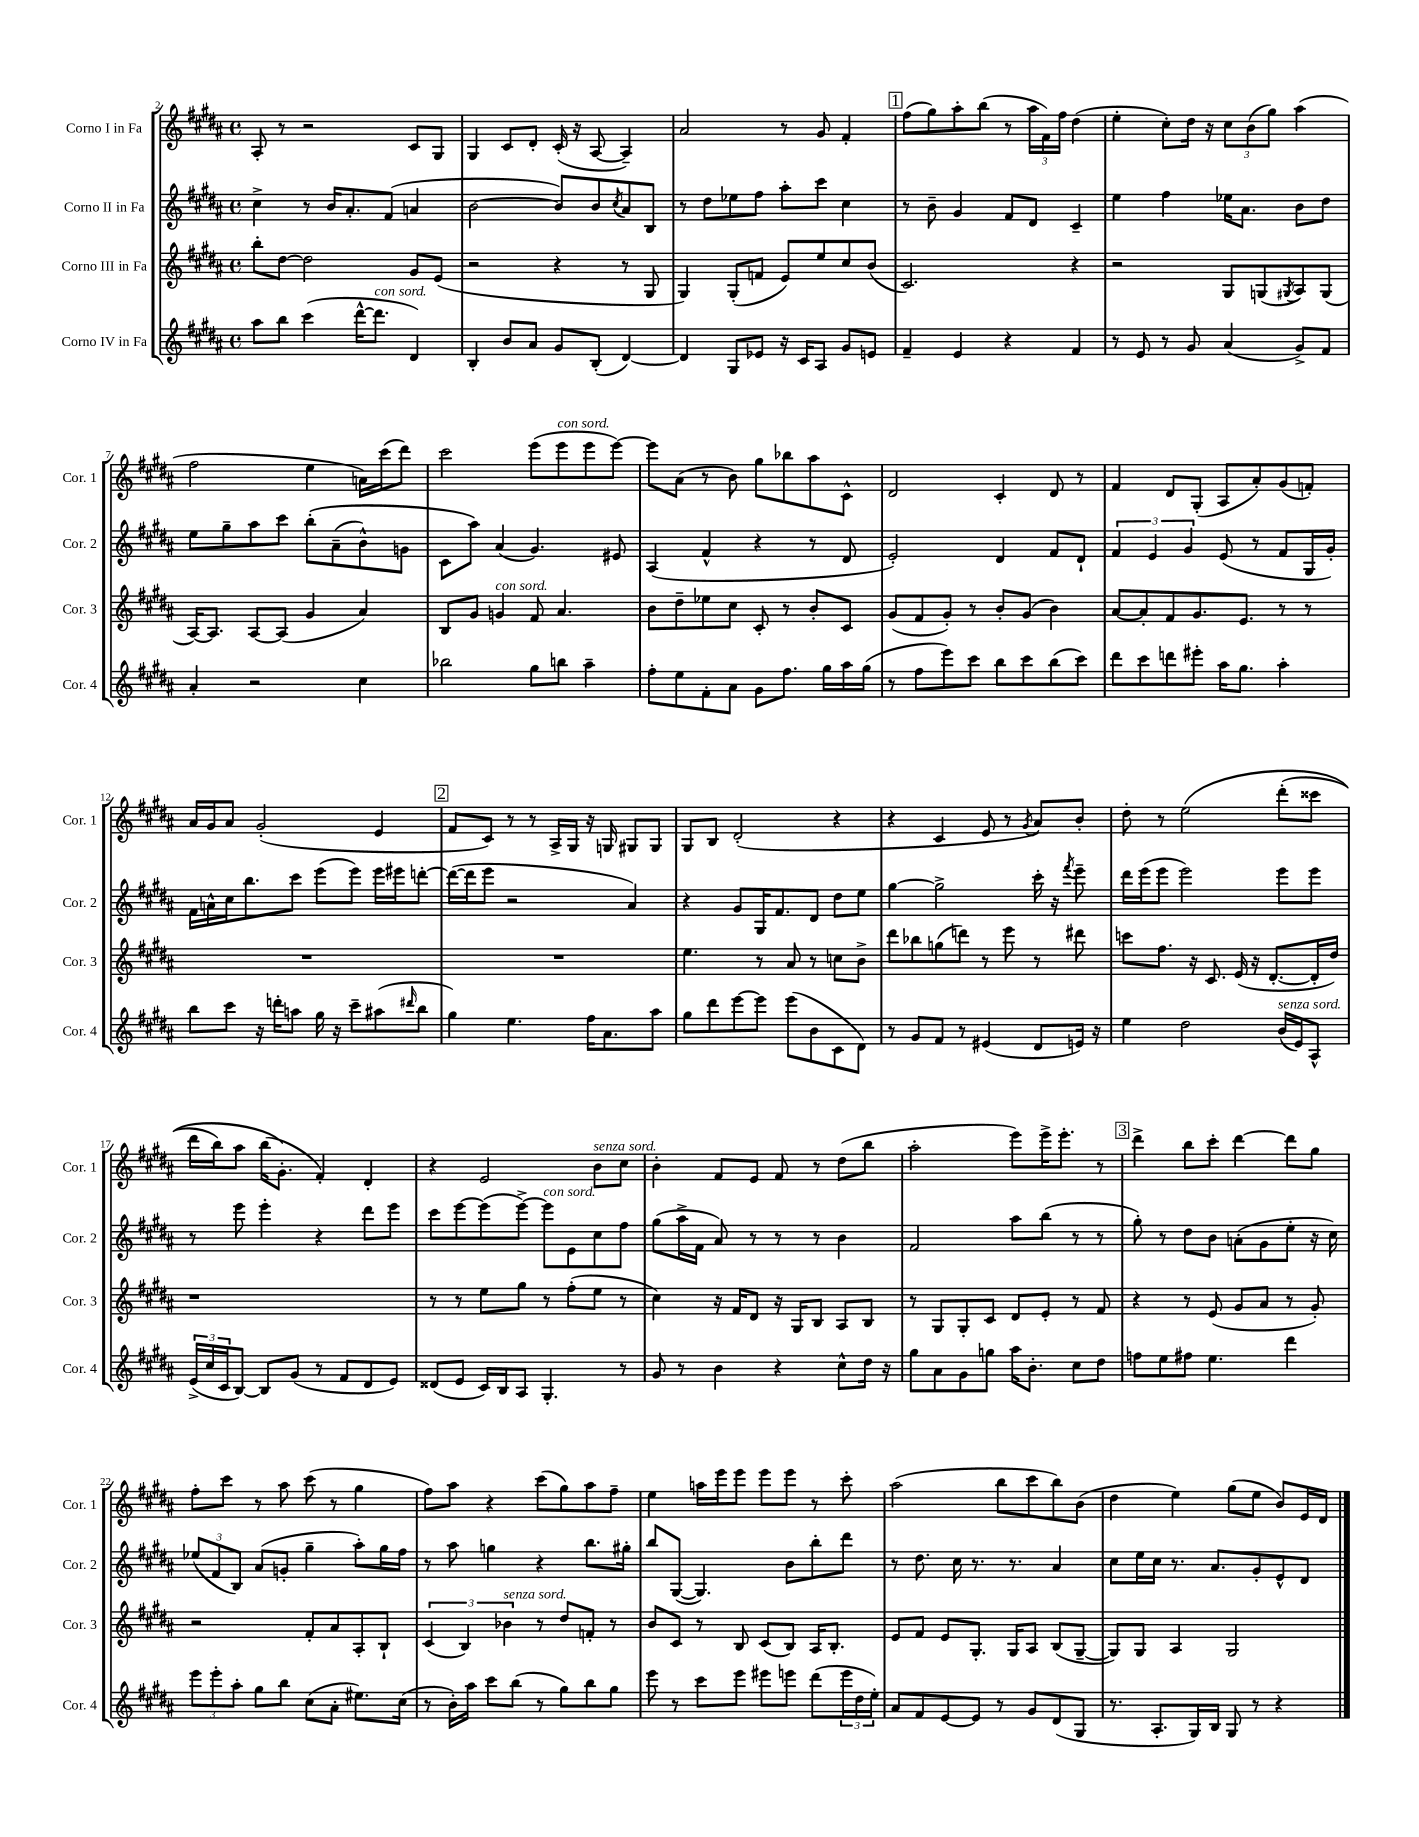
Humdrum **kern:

**kern	**kern	**kern	**kern
*staff4	*staff3	*staff2	*staff1
*clefG2	*clefG2	*clefG2	*clefG2
*k[f#c#g#d#a#]	*k[f#c#g#d#a#]	*k[f#c#g#d#a#]	*k[f#c#g#d#a#]
*M4/4	*M4/4	*M4/4	*M4/4
*met(c)	*met(c)	*met(c)	*met(c)
8aa#	8bb'	4cc#^	8A#'
8bb	[8dd#	.	8r
(4ccc#	2dd#]	8r	2r
.	.	16b	.
.	.	8.a#'	.
[16ddd#^^	.	.	.
8.ddd#]	.	.	.
.	.	(8f#	.
4d#)	8g#	4a	8c#
.	(8e	.	8G#
=	=	=	=
4B'	2r	[2b	4G#
8b	.	.	8c#
8a#	.	.	8d#'
8g#	4r	8b])	(16c#'
.	.	.	16r
(8B'	.	8b	[8A#
.	.	8qcc#	.
[4d#)	8r	8a#	4A#~])
.	8G#	8B	.
=	=	=	=
4d#]	4G#)	8r	2a#
.	.	8dd#	.
8G#	(8G#'	8ee-	.
8e-	8f	8ff#	.
16r	8e)	8aa#'	8r
16c#	.	.	.
8A#	8ee	8ccc#	8g#
8g#	8cc#	4cc#	4f#'
8e	(8b	.	.
=	=	=	=
4f#~	2.c#)	8r	(8ff#
.	.	8b~	8gg#)
4e	.	4g#	8aa#'
.	.	.	(8bb
4r	.	8f#	8r
.	.	8d#	24aa#
.	.	.	24f#)
.	.	.	24ff#
4f#	4r	4c#~	(4dd#
=	=	=	=
8r	2r	4ee	4ee'
8e	.	.	.
8r	.	4ff#	8cc#')
8g#	.	.	16dd#
.	.	.	16r
(4a#	8G#	16ee-	12cc#
.	.	8.a#	.
.	.	.	(12b
.	(8G	.	.
.	.	.	12gg#)
.	8qG#	.	.
8g#^)	8A#)	8b	(4aa#
8f#	(8G#	8dd#	.
=	=	=	=
4a#'	[16A#)	8ee	2ff#
.	8.A#]	.	.
.	.	8gg#~	.
2r	[8A#	8aa#	.
.	(8A#]	8ccc#	.
.	4g#	&(8bb'	4ee
.	.	(8a#~	.
4cc#	4a#)	8b^^)	16a)
.	.	.	(16ccc#
.	.	8g	8ddd#)
=	=	=	=
2bb-	8B	8c#	2ccc#
.	8g#	8aa#&)	.
.	4g	(4a#	.
8gg#	8f#	4.g#)	(8eee
8bb	4.a#	.	8eee
4aa#~	.	.	8eee
.	.	8e#	[8eee)
=	=	=	=
8ff#'	8b	(4A#	8eee]
8ee	8dd#~	.	(8a#
8f#'	8ee-	4f#^^	8r
8a#	8cc#	.	8b)
8g#	8c#'	4r	8gg#
8.ff#	8r	.	8bb-
.	8b'	8r	8aa#
16gg#	.	.	.
16aa#	8c#	8d#	8c#^^
(16gg#	.	.	.
=	=	=	=
8r	(8g#	2e')	2d#
8ff#	8f#	.	.
8eee)	8g#')	.	.
8ccc#	8r	.	.
8bb	8b'	4d#	4c#'
8ccc#	(8g#	.	.
(8bb	4b)	8f#	8d#
8ccc#)	.	8d#`	8r
=	=	=	=
8ddd#	[8a#	6f#	4f#
8ccc#	8a#']	.	.
.	.	6e	.
8ddd	8f#	.	8d#
.	.	6g#	.
8eee#'	8.g#	.	(8G#'
16aa#	.	(8e	8A#
8.gg#	8.e	.	.
.	.	8r	8a#')
4aa#'	8r	8f#	(8g#
.	8r	16G#	8f')
.	.	16g#')	.
=	=	=	=
8bb	1r	16f#	16a#
.	.	16a^^	16g#
8ccc#	.	16cc#	8a#
.	.	8.bb	.
16r	.	.	(2g#'
16ddd'	.	.	.
8aa	.	8ccc#	.
16gg#	.	(8eee	.
16r	.	.	.
8ccc#~	.	8eee)	.
(8aa#	.	16eee	4e
.	.	16eee#	.
16qqddd#	.	.	.
8bb	.	[8ddd'	.
=	=	=	=
4gg#)	1r	(16ddd_	8f#
.	.	16ddd]	.
.	.	8eee	8c#)
4.ee	.	2r	8r
.	.	.	8r
.	.	.	16A#^
.	.	.	16G#
16ff#	.	.	16r
8.a#	.	.	16G
.	.	4a#)	8G#
8aa#	.	.	8G#
=	=	=	=
8gg#	4.ee	4r	8G#
8ddd#	.	.	8B
[8eee	.	8g#	(2d#'
8eee]	8r	16G#	.
.	.	8.f#	.
(8eee	8a#	.	.
8b	8r	8d#	.
8c#	8cc	8dd#	4r
8d#)	8b^	8ee	.
=	=	=	=
8r	8ddd#	[4gg#	4r
8g#	8bb-	.	.
8f#	(8gg	2gg#^]	4c#
8r	8ddd)	.	.
(4e#	8r	.	8e
.	8eee	.	8r
.	.	.	8qg#
8d#	8r	16ccc#'	8a#)
.	.	16r	.
.	.	8qfff#	.
16e)	8ddd#	8eee~	8b'
16r	.	.	.
=	=	=	=
4ee	8ccc	16ddd#	8dd#'
.	.	(16eee	.
.	8.ff#	8eee	8r
2dd#	.	2eee)	&(2ee
.	16r	.	.
.	8.c#	.	.
.	(16e	.	.
.	16r	.	.
.	[8.d#'	.	.
(16b	.	8eee	(8ddd#'
16e)	.	.	.
8A#^^	16d#']	8eee	8ccc##
.	16dd#)	.	.
=	=	=	=
(24e^	1r	8r	16ddd#
24cc#	.	.	.
.	.	.	16bb)
24c#	.	.	.
[8B)	.	8eee	8aa#
8B]	.	4eee'	(16bb
.	.	.	8.g#'&)
(8g#	.	.	.
8r	.	4r	4f#')
8f#	.	.	.
8d#	.	8ddd#	4d#'
8e)	.	8eee	.
=	=	=	=
(8d##	8r	8ccc#	4r
8e	8r	[8eee	.
16c#)	8ee	(8eee]	2e
16B	.	.	.
8A#	8gg#	[8eee^)	.
4.G#'	8r	8eee]	.
.	(8ff#'	8e	.
.	8ee	8cc#	8b
8r	8r	8ff#	8cc#
=	=	=	=
8g#	4cc#)	(8gg#	4b'
8r	.	16aa#^	.
.	.	16f#	.
4b	16r	8a#)	8f#
.	16f#	.	.
.	8d#	8r	8e
4r	16r	8r	8f#
.	16G#	.	.
.	8B	8r	8r
8cc#^^	8A#	4b	(8dd#
16dd#	8B	.	8bb
16r	.	.	.
=	=	=	=
8gg#	8r	2f#	2aa#'
8a#	8G#	.	.
8g#	8G#'	.	.
8gg	8c#	.	.
16aa#	8d#	8aa#	8eee)
8.b'	.	.	.
.	8e'	(8bb	16eee^
.	.	.	8.eee'
8cc#	8r	8r	.
8dd#	8f#	8r	8r
=	=	=	=
8ff	4r	8gg#')	4ddd#^
8ee	.	8r	.
8ff#	8r	8dd#	8bb
4.ee	(8e	8b	8ccc#'
.	8g#	(8a'	[4ddd#
.	8a#	8g#	.
4ddd#	8r	8ee'	8ddd#]
.	8g#')	16r	8gg#
.	.	16cc#)	.
=	=	=	=
12eee	2r	(12ee-	8ff#'
12eee'	.	12f#	.
.	.	.	8ccc#
12aa#'	.	12B)	.
8gg#	.	(8a#	8r
8bb	.	8g'	8aa#
(8cc#	8f#'	4gg#~	(8ccc#
8a#'	8a#	.	8r
8.ee#)	8A#'	8aa#')	4gg#
.	8B`	16gg#	.
(16cc#	.	16ff#	.
=	=	=	=
8r	(6c#	8r	8ff#)
16b')	.	8aa#	8aa#
.	6B)	.	.
16aa#	.	.	.
8ccc#	.	4gg	4r
.	6b-	.	.
(8bb	.	.	.
8r	8r	4r	(8ccc#
8gg#)	8dd#	.	8gg#)
8bb	8f'	8.bb	8aa#
8gg#	8r	.	8ff#~
.	.	16gg#'	.
=	=	=	=
8eee	8b	8bb	4ee
8r	8c#	([8G#	.
8ccc#	8r	4.G#])	16aa
.	.	.	16eee
8eee	8B	.	8eee
8eee#	(8c#	.	8eee
8eee	8B)	8b	8eee
(8ddd#	16A#	8bb'	8r
.	8.B'	.	.
24eee	.	8ddd#	8ccc#'
24dd#	.	.	.
24ee')	.	.	.
=	=	=	=
8a#	8e	8r	(2aa#
8f#	8f#	8.dd#	.
[8e	8e	.	.
.	.	16cc#	.
8e]	8.G#'	8.r	.
8r	.	.	8bb
.	16G#	8.r	.
8g#	8A#	.	8ccc#
(8d#	(8B	4a#	8bb)
8G#	[8G#~	.	(8b
=	=	=	=
8.r	8G#])	8cc#	4dd#
.	8G#	16ee	.
8.A#'	.	16cc#	.
.	4A#	8.r	4ee)
16G#)	.	.	.
16B	.	8.a#	.
8G#	2G#	.	(8gg#
8r	.	8g#'	8ee
4r	.	8e^^	8b)
.	.	8d#	16e
.	.	.	16d#
==	==	==	==
*-	*-	*-	*-
